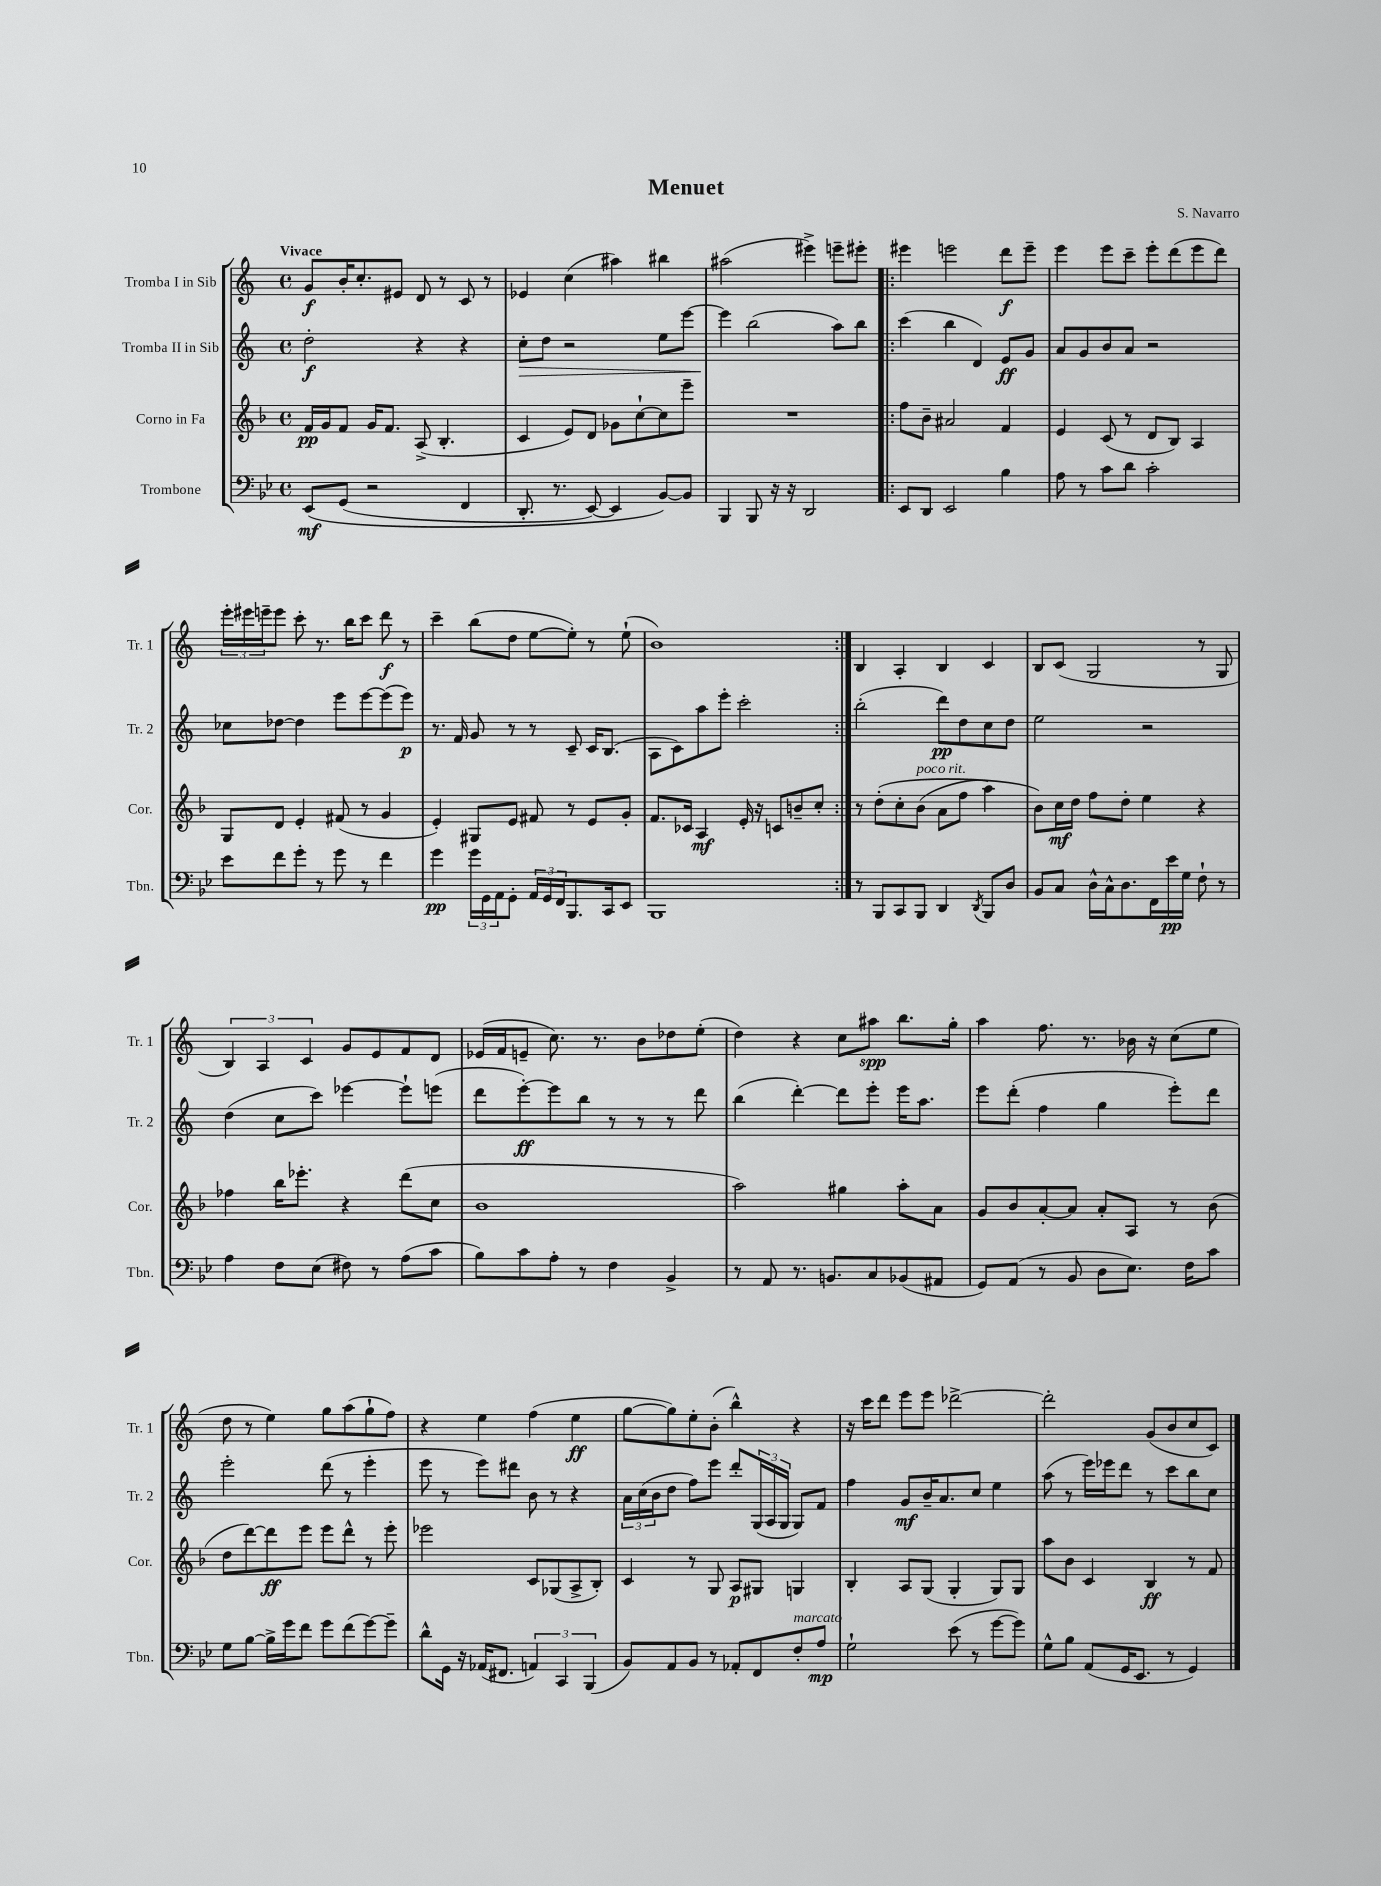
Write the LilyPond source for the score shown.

\header { title = "Menuet" composer = "S. Navarro" }
<<
\new StaffGroup <<
\new Staff = "s0" \with { instrumentName = "Tromba I in Sib" shortInstrumentName = "Tr. 1" } {
    \clef treble \key c \major \defaultTimeSignature \time 4/4 \tempo "Vivace"
    g'8\f b'16-. c''8.-. eis'8 d'8 r8 c'8 r8 |
    ees'4 c''4( ais''4) bis''4 |
    ais''2( eis'''4->) e'''8-- eis'''8-. |
    \repeat volta 2 { eis'''4 e'''2 d'''8\f e'''8-- |
    e'''4 e'''8 c'''8-- e'''8-. d'''8( e'''8 d'''8) |
    \tuplet 3/2 { e'''16-. eis'''16 e'''16-- } e'''8 c'''8-. r8. b''16 c'''8 d'''8\f r8 |
    c'''4-- b''8( d''8 e''8~ e''8-.) r8 e''8-!( |
    b'1) | }
    b4 a4-. b4 c'4 |
    b8 c'8( g2 r8 g8 |
    \tuplet 3/2 { b4) a4 c'4 } g'8 e'8 f'8 d'8 |
    ees'16( f'16 e'8-- c''8.) r8. b'8 des''8 e''8-.( |
    d''4) r4 c''8 ais''8\spp b''8. g''16-. |
    a''4 f''8. r8. bes'16 r16 c''8( e''8 |
    d''8 r8 e''4) g''8 a''8( g''8-! f''8) |
    r4 e''4 f''4( e''4\ff |
    g''8~ g''8) e''8-. b'8-.( b''4-^) r4 |
    r16 c'''16 d'''8 e'''8 e'''8 des'''2~-> |
    des'''2-. g'8( b'8 c''8 c'8) \bar "|." |
}
\new Staff = "s1" \with { instrumentName = "Tromba II in Sib" shortInstrumentName = "Tr. 2" } {
    \clef treble \key c \major \defaultTimeSignature \time 4/4
    d''2-.\f r4 r4 |
    c''8-.\> d''8 r2 e''8 e'''8~ |
    e'''4\! b''2( a''8) b''8 |
    \repeat volta 2 { c'''4( b''4 d'4) e'8\ff g'8 |
    a'8 g'8 b'8 a'8 r2 |
    ces''8 des''8~ des''4 e'''8 e'''8~ e'''8( e'''8\p) |
    r8. f'16 g'8 r8 r8 c'8-- c'16 b8.( |
    a8 c'8) a''8 e'''8-. c'''2-. | }
    b''2-.( d'''8\pp) d''8 c''8 d''8 |
    e''2 r2 |
    d''4( c''8 c'''8) ees'''4~ ees'''8-! e'''8( |
    d'''8 e'''8~-.\ff) e'''8 b''8 r8 r8 r8 d'''8 |
    b''4( d'''4~-.) d'''8 e'''8-. e'''16 a''8. |
    e'''8 d'''8-.( f''4 g''4 e'''8-.) d'''8 |
    e'''2-. d'''8( r8 e'''4-. |
    e'''8 r8 e'''8) dis'''8 b'8 r8 r4 |
    \tuplet 3/2 { a'16 c''16( b'16 } d''8 f''8) e'''8 d'''8-. \tuplet 3/2 { g16( a16 g16 } g8) f'8 |
    f''4 g'8\mf b'16-- a'8. c''8 e''4 |
    a''8( r8 e'''16) ees'''16 d'''8 r8 c'''8 b''8 c''8 \bar "|." |
}
\new Staff = "s2" \with { instrumentName = "Corno in Fa" shortInstrumentName = "Cor." } {
    \clef treble \key f \major \defaultTimeSignature \time 4/4
    f'16\pp g'16 f'8 g'16 f'8. a8->( bes4.-. |
    c'4 e'8) d'8 ges'8 c''8~-! c''8 e'''8-- |
    R1 |
    \repeat volta 2 { f''8 bes'8-- ais'2 f'4 |
    e'4 c'8( r8 d'8 bes8) a4 |
    g8 d'8 e'4-. fis'8( r8 g'4 |
    e'4-.) gis8 e'8 fis'8 r8 e'8 g'8-. |
    f'8. ces'16 a4\mf e'16-. r16 c'8 b'8-- c''8-. | }
    r8 d''8-.\( c''8-. bes'8^\markup { \italic "poco rit." }( a'8 f''8 a''4) |
    bes'8\) c''16\mf d''16 f''8 d''8-. e''4 r4 |
    fes''4 bes''16 ees'''8.-. r4 d'''8( c''8 |
    bes'1 |
    a''2) gis''4 a''8-. a'8 |
    g'8 bes'8 a'8~-. a'8 a'8-. a8 r8 bes'8( |
    d''8 d'''8~) d'''8\ff e'''8 e'''8 d'''8-^ r8 e'''8-. |
    ees'''2 c'8 ges8( a8-> bes8-.) |
    c'4 r8 g8 a8\p gis8 g4 |
    bes4-. a8 g8( g4-. g8) g8 |
    a''8 bes'8 c'4 bes4\ff r8 f'8 \bar "|." |
}
\new Staff = "s3" \with { instrumentName = "Trombone" shortInstrumentName = "Tbn." } {
    \clef bass \key bes \major \defaultTimeSignature \time 4/4
    ees,8\mf\( g,8( r2 f,4 |
    d,8.-. r8. ees,8~) ees,4 bes,8~\) bes,8 |
    bes,,4 bes,,8 r16 r16 d,2 |
    \repeat volta 2 { ees,8 d,8 ees,2 bes4 |
    a8 r8 c'8 d'8 c'2-. |
    ees'8 f'8 g'8-. r8 g'8 r8 f'4 |
    g'4\pp \tuplet 3/2 { g'16 g,16 a,16 } g,8-. \tuplet 3/2 { a,16 g,16 f,16 } bes,,8. c,16 ees,8 |
    bes,,1 | }
    r8 bes,,8 c,8 bes,,8 d,4 \acciaccatura { d,8 } bes,,8 d8 |
    bes,8 c8 d16-^ c16-^ d8. f,16 ees'16\pp g16 f8-! r8 |
    a4 f8 ees8( fis8) r8 a8( c'8 |
    bes8) c'8 a8-. r8 f4 bes,4-> |
    r8 a,8 r8. b,8. c8 bes,8( ais,8 |
    g,8) a,8( r8 bes,8 d8 ees8.) f16 c'8 |
    g8 bes8~ bes16-> g'16 f'8 g'8 f'8( g'8~) g'8-- |
    d'8-^ g,16 r16 aes,16( fis,8. \tuplet 3/2 { a,4) c,4 bes,,4( } |
    bes,8) a,8 bes,8 r8 aes,8-. f,8 f8-.^\markup { \italic "marcato" } a8\mp |
    g2-! ees'8( r8 g'8~ g'8) |
    g8-^ bes8 a,8( g,16 ees,8. r8 g,4) \bar "|." |
}
>>
>>
\layout { \context { \Score \remove "Bar_number_engraver" } }
